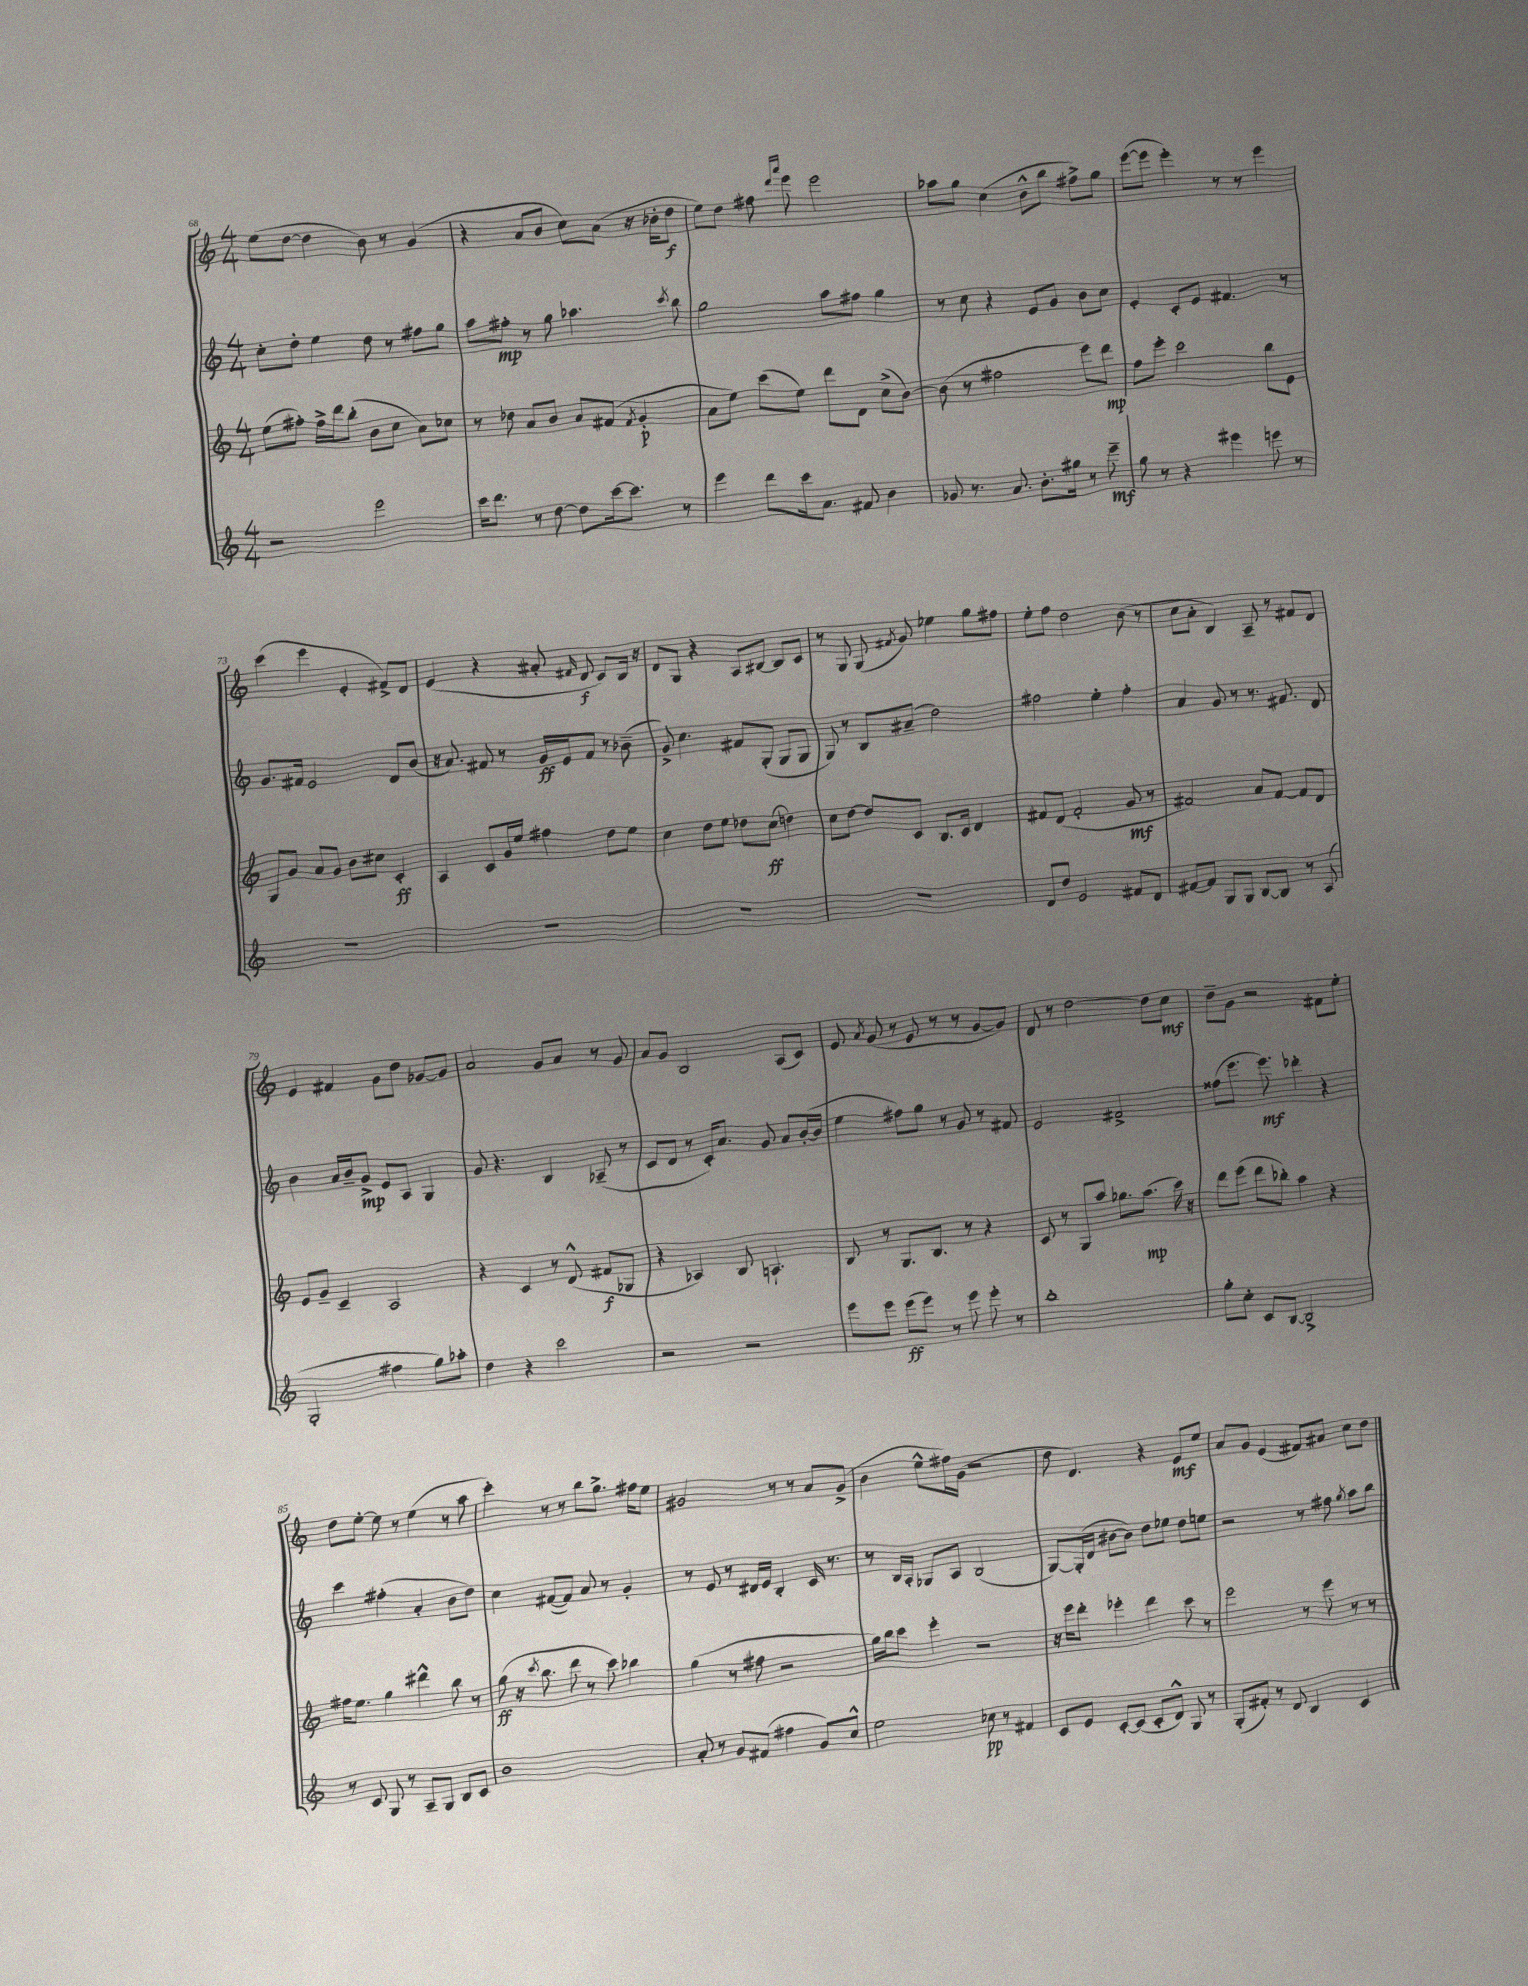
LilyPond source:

<<
\new StaffGroup <<
\new Staff = "s0" {
    \clef treble \key c \major \numericTimeSignature \time 4/4
    \autoBeamOff e''8[( d''8]~ d''4 b'8) r8 g'4( |
    r4 a'8[ b'8] c''8[) a'8]( r16 bes'16[-. d''8]\f |
    e''8[) d''8] fis''8 \grace { d'''16[ a'''16] } e'''8 e'''2 |
    aes''8[ g''8] c''4( b'8[-^ b''8] fis''8[->) g''8] |
    e'''8[~( e'''8] e'''4-.) r8 r8 e'''4 |
    c'''4( e'''4 e'4-. fis'8[->) d'8] |
    e'4( r4 ais'8-. \grace { fis'16 } d'8\f c'8[) b16] r16 |
    d'8[ g8] r4 a8[ bis8]~ bis8[ c'8] |
    r8 g8 g8( \acciaccatura { fis'8 } g'8) ees''4 g''8[ fis''8] |
    e''8[-. f''8] d''2 b'8( r8 |
    c''8[ a'8]-. b4) a8-- r8 fis'8[ d'8] |
    e'4 fis'4 g'8[ d''8] ges'8[~ ges'8] |
    a'2 g'8[ a'8] r8 g'8 |
    a'8[ g'8] b2 a8[( c'8]) |
    e'8 \acciaccatura { a'8 } g'8( r8 e'8 r8 r8 g'8[~ g'8]) |
    d'8 r8 d''2~ d''8[ c''8]\mf |
    d''8[-- g'8] r2 fis'8[ e''8]-. |
    d''8[ e''8]~-. e''8 r8 e''4( r8 a''8 |
    c'''4-.) r8 r8 b''8[ g''8.]-> fis''16[ e''8] |
    gis'2 r8 r8 a'8[ gis'8]->( |
    b'4 e''8[-^ fis''16) g'16]( r2 |
    d''8 d'4.) r4 e'8[\mf e''8] |
    a'8[ g'8] e'4( fis'8[) ais'8] c''8[ d''8] \bar "|." |
}
\new Staff = "s1" {
    \clef treble \key c \major \numericTimeSignature \time 4/4
    \autoBeamOff c''8[-. d''8]-. e''4 d''8 r8 fis''8[ g''8] |
    a''8[ fis''8]-.\mp r8 g''8 aes''4. \acciaccatura { c'''8 } b''8 |
    g''2 a''8[ fis''8] g''4 |
    r8 c''8 r4 e'8[ g'8] b'8[ c''8] |
    e'4-. c'8[-. e'8] fis'4. r8 |
    g'8.[ fis'16] e'2 d'8[ b'8]( |
    r16 a'8.) fis'8 r8 g'16[\ff e'16 fis'8] r8 bes'8--( |
    g'8->) c''4. fis'8[ g8]-.( g8[ g8] |
    g8) r8 b8[ ais'8]--( d''2) |
    fis''2 e''4-. fis''4-. |
    a'4 g'8 r8 r8. fis'8. d'8 |
    b'4 a'16[ b'16-- g'8]->\mp e'8[ a8] g4 |
    g'8 r4. b4 aes8--( r8 |
    c'8[ d'8] r8 c'16[-.) a'8.] g'8 a'8[ b'16~-.( b'16] |
    e''4 fis''8[) g''8] r8 g'8 r8 fis'8 |
    e'2 fis'2-> |
    fisis''8[( e'''8.] e'''8.\mf) des'''4-. r4 |
    c'''4 fis''4-.( a'4-. b'8[ d''8]) |
    c''4 fis'8[~( fis'8]) a'8 r8 g'4-. |
    r8 e'8 r8 dis'16[ e'16] b4-. c'16 r8. |
    r8 b16[ a16]-. ges8[ a8] b2( |
    g8[~) g16-.( d'16] bis'8[~ bis'8]) d''8[ ees''8] d''8[ e''8] |
    r2 r8 fis''8 \acciaccatura { g''8 } a''8[ b''8] \bar "|." |
}
\new Staff = "s2" {
    \clef treble \key c \major \numericTimeSignature \time 4/4
    \autoBeamOff e''8[( fis''8]-.) fis''16[-> d'''16 b''8]-.( b'8[ c''8] a'8[) ces''8] |
    r8 des''8 a'8[ b'8] a'8[ fis'8]( \acciaccatura { fis'8 } g'4-.\p |
    a'8[ e''8]) c'''8[( e''8]) d'''8[ d'8] c''8[->( b'8]~) |
    b'8( r8 fis''2 e'''8[) d'''8]\mp |
    f''8[ e'''8]-. c'''2 b''8[ e'8] |
    g8[ g'8] a'8[ g'8] b'8[ cis''8] c'4-.\ff |
    a4 c'8[ g'16 e''16] fis''4 d''8[ e''8] |
    c''4 d''8[ e''8] des''8[ c''8]\ff( d''4) |
    c''8[ d''8]~ d''8[ c'8] b8.[ c'16] d'4 |
    fis'8[ d'8]( fis'2-. g'8\mf r8 |
    fis'2) a'8[ fis'8]~ fis'8[ d'8] |
    e'8[ g'8]-- c'4-- a2 |
    r4 c'4 r8 d'8-^( fis'8[\f ges8] |
    r4 aes4) b8 a4.-! |
    b8 r8 g8.[ b8.] r8 r4 |
    c'8 r8 g8[ a''8] ges''8.[ a''8.]\mp( c'''16) r16 |
    d'''8[ e'''8]( d'''8[ bes''8]-.) a''4 r4 |
    fis''16[ e''8.] g''4 dis'''4-^ b''8 r8 |
    g''8\ff( r16 \acciaccatura { c'''8 } b''8. d'''8 r8 c'''8) bes''4 |
    g''4( r8 fis''8 r2 |
    g''16[) b''16 c'''8] e'''4-. r2 |
    r16 e'''16[ d'''8]-. ees'''4-. d'''4 c'''8 r8 |
    e'''2 r8 e'''8 r8 r8 \bar "|." |
}
\new Staff = "s3" {
    \clef treble \key c \major \numericTimeSignature \time 4/4
    \autoBeamOff r2 e'''2 |
    c'''16[ d'''8.] r8 d''8~ d''8[ c'''16~ c'''8.] r8 |
    e'''4 d'''8[ c'''16 a'8.] fis'8 b'4 |
    ges'8 r8. a'8. b'8.[-. gis''16] r8 e'''8--\mf |
    g''8 r8 r4 eis'''4 e'''8 r8 |
    R1 |
    R1 |
    R1 |
    R1 |
    d'8[ d''8] e'2 fis'8[ d'8] |
    fis'8[~ fis'8] g8[ g8] b8[~ b8] r8 a8( |
    g2-. fis''4 g''8[) aes''8]-. |
    d''4 r4 c'''2 |
    r2 r2 |
    e'''8[ e'''8] e'''8[\ff( e'''8]) r8 e'''8 e'''8-. r8 |
    b''1-. |
    g''8[-. c''8]-. c'8[ b8]~ b2-> |
    r8 c'8 g8 r8 a8[-- g8] b8[ c'8] |
    b'1 |
    a'8-. r8 g'8[ fis'8]( fis''4 g'8[) c''8]-^ |
    e''2 ces''8\pp r8 fis'4 |
    c'8[ e'8] c'8[~-. c'8]( c'8[-. d'8]-^) g8 r8 |
    g8[-.( fis'8]-.) r8 d'8 b4 c'4 \bar "|." |
}
>>
>>
\layout { \context { \Score currentBarNumber = #68 } }
